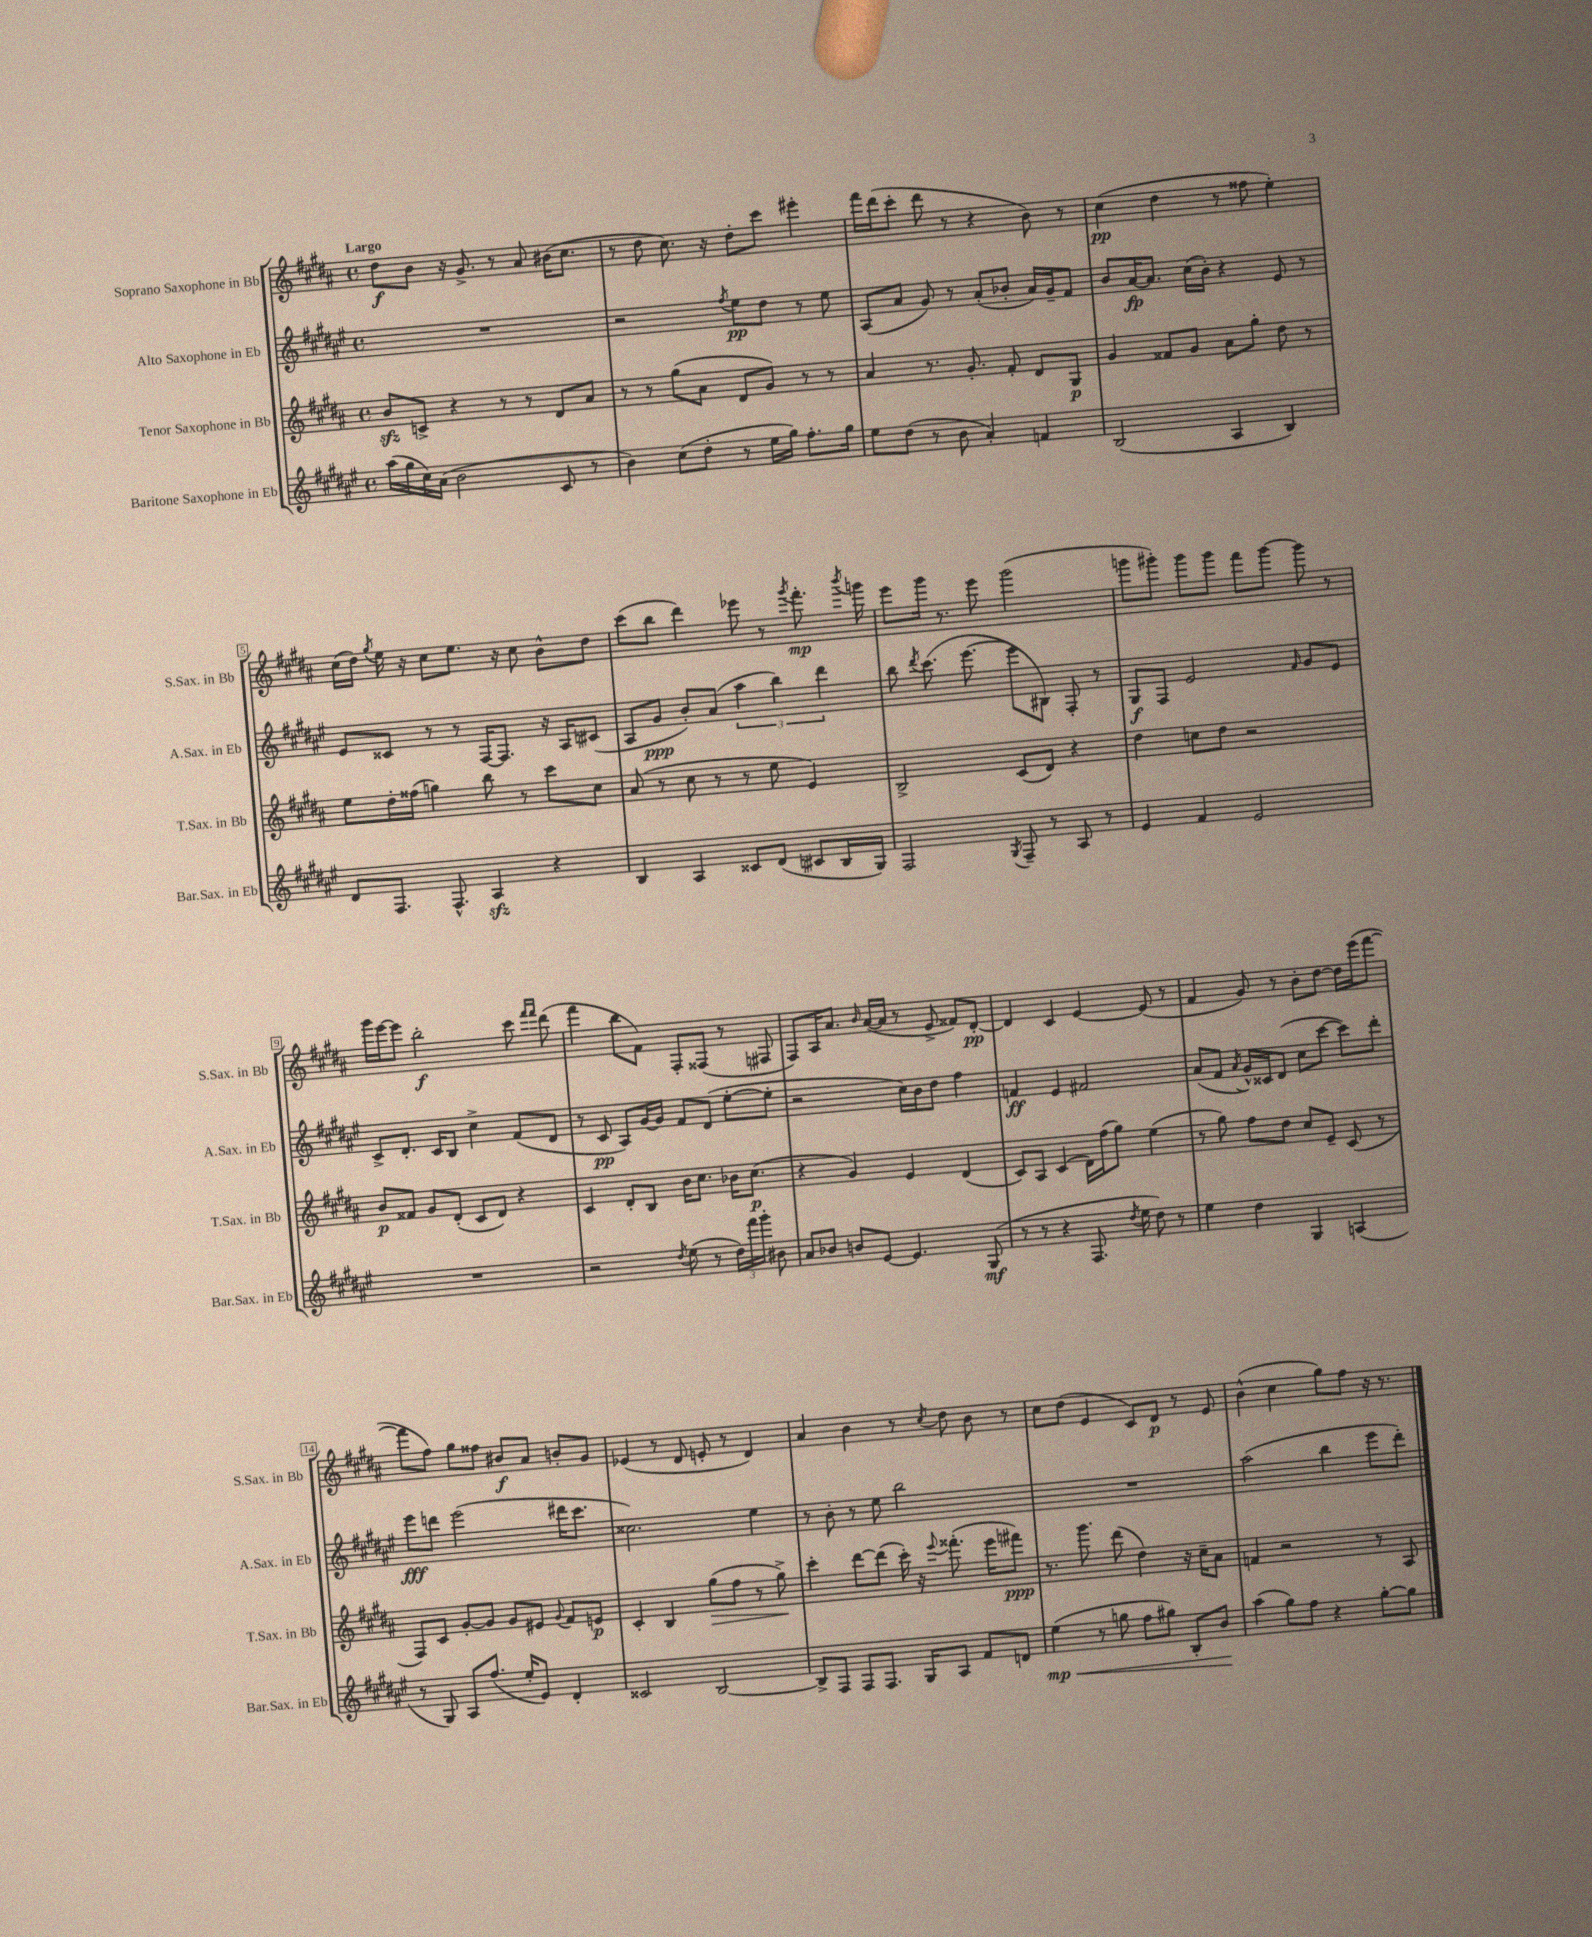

**kern	**dynam	**kern	**dynam	**kern	**dynam	**kern	**dynam
*part4	*part4	*part3	*part3	*part2	*part2	*part1	*part1
*staff4	*staff4	*staff3	*staff3	*staff2	*staff2	*staff1	*staff1
*I"Baritone Saxophone in Eb	*	*I"Tenor Saxophone in Bb	*	*I"Alto Saxophone in Eb	*	*I"Soprano Saxophone in Bb	*
*I'Bar.Sax. in Eb	*	*I'T.Sax. in Bb	*	*I'A.Sax. in Eb	*	*I'S.Sax. in Bb	*
*clefG2	*	*clefG2	*	*clefG2	*	*clefG2	*
*k[f#c#g#d#a#e#]	*	*k[f#c#g#d#a#]	*	*k[f#c#g#d#a#e#]	*	*k[f#c#g#d#a#]	*
*M4/4	*	*M4/4	*	*M4/4	*	*M4/4	*
*met(c)	*	*met(c)	*	*met(c)	*	*met(c)	*
=1	=1	=1	=1	=1	=1	=1	=1
!	!	!	!	!	!	!LO:TX:a:B:t=Largo	!
(16aa#\LL	.	8bzz/L	.	1r	.	8dd#\L	f
16gg#\	.	.	.	.	.	.	.
16cc#\)	.	8cn^/J	.	.	.	8b\J	.
(16a#\JJ	.	.	.	.	.	.	.
2b\	.	4r	.	.	.	16r	.
.	.	.	.	.	.	8.g#^/	.
.	.	8r	.	.	.	8r	.
.	.	8r	.	.	.	8a#/	.
8c#/	.	8d#/L	.	.	.	(16b#X\KL	.
.	.	.	.	.	.	8.cc#\J	.
8r	.	8a#/J	.	.	.	.	.
=2	=2	=2	=2	=2	=2	=2	=2
4b\)	.	8r	.	2r	.	8r	.
.	.	8r	.	.	.	8dd#\	.
(8cc#\L	.	(8gg#\L	.	.	.	8.cc#\)	.
8dd#'\J	.	8a#\J	.	.	.	.	.
.	.	.	.	.	.	16r	.
.	.	.	.	8qff#/	.	.	.
8r	.	8d#/L	.	8ee#\L	pp	8dd#'\L	.
16ee#\LL	.	8g#/J)	.	8dd#\J	.	8ccc#\J	.
16gg#\JJ)	.	.	.	.	.	.	.
8.ff#'\L	.	8r	.	8r	.	4eee#X'\	.
.	.	8r	.	8ee#\	.	.	.
16gg#\Jk	.	.	.	.	.	.	.
=3	=3	=3	=3	=3	=3	=3	=3
8ee#\L	.	4a#/	.	(8A#/L	.	16fff#\LL	.
.	.	.	.	.	.	(16ddd#\J	.
(8dd#\J	.	.	.	8a#/J	.	8ccc#'\J	.
8r	.	8.r	.	8g#/)	.	8ddd#\	.
8b\	.	.	.	8r	.	8r	.
.	.	8.g#'/	.	.	.	.	.
4a#'/)	.	.	.	(8a#'/L	.	4r	.
.	.	8f#'/	.	8b-X'/J	.	.	.
4fn/	.	8d#/L	.	16a#/LL)	.	8b\)	.
.	.	.	.	16g#~/J	.	.	.
.	.	8G#/J	p	8f#/J	.	8r	.
=4	=4	=4	=4	=4	=4	=4	=4
(2B/	.	4g#/	.	8b/L	.	(4cc#\	pp
.	.	.	.	[16a#/K	fp	.	.
.	.	.	.	8.a#/J]	.	.	.
.	.	8f##X/L	.	.	.	4dd#\	.
.	.	8g#/J	.	(16cc#\LL	.	.	.
.	.	.	.	16b'\JJ)	.	.	.
4A#/	.	8a#\L	.	4r	.	8r	.
.	.	8gg#'\J	.	.	.	8ff##X\	.
4B/)	.	8dd#\	.	8e#/	.	4ee'\)	.
.	.	8r	.	8r	.	.	.
!!LO:LB:g=z
=5	=5	=5	=5	=5	=5	=5	=5
8d#/L	.	8ee\L	.	8e#/L	.	(16cc#\LL	.
.	.	.	.	.	.	16dd#\JJ)	.
.	.	.	.	.	.	8qgg#/	.
8.F#/J	.	16dd#'\L	.	8c##X/J	.	16ee\	.
.	.	(16ff##X\JJ	.	.	.	16r	.
.	.	4ggn\)	.	8r	.	8cc#\L	.
8.F#^^/	.	.	.	.	.	.	.
.	.	.	.	8r	.	8.ee\J	.
4A#zz/	.	8bb\	.	[16F#/KL	.	.	.
.	.	.	.	8.F#/J]	.	16r	.
.	.	8r	.	.	.	8cc#\	.
4r	.	8ccc#\L	.	16r	.	8b^^\L	.
.	.	.	.	16A#/KL	.	.	.
.	.	8cc#\J	.	(8c#X/J	.	8dd#\J	.
=6	=6	=6	=6	=6	=6	=6	=6
4B/	.	(8a#/	.	8A#/L	.	(8ccc#\L	.
.	.	8r	.	8g#/J	ppp	8bb\J	.
4A#/	.	8cc#\	.	8b'/L)	.	4ddd#\)	.
.	.	8r	.	(8a#/J	.	.	.
8c##X/L	.	8r	.	6aa#\	.	8eee-X\	.
(8d#/J	.	8ee\	.	.	.	8r	.
.	.	.	.	6bb\)	.	.	.
.	.	.	.	.	.	8qggg#/	.
8c#X/L	.	4e/)	.	.	.	8.fff#'\	mp
.	.	.	.	6ddd#\	.	.	.
16B/L	.	.	.	.	.	.	.
.	.	.	.	.	.	8qbbb/	.
16G#/JJ)	.	.	.	.	.	16gggn\	.
=7	=7	=7	=7	=7	=7	=7	=7
2F#/	.	2B^/	.	8bb\	.	8eee\L	.
.	.	.	.	8qddd#/	.	.	.
.	.	.	.	(8.ccc#\	.	16ggg#\Jk	.
.	.	.	.	.	.	8.r	.
.	.	.	.	[8.eee#\	.	.	.
.	.	.	.	.	.	8eee\	.
8qG#/	.	.	.	.	.	.	.
8F#~/	.	(8c#/L	.	8eee#\L]	.	(2ggg#\	.
8r	.	8d#/J)	.	8B#X\J)	.	.	.
8A#/	.	4r	.	8F#'/	.	.	.
8r	.	.	.	8r	.	.	.
=8	=8	=8	=8	=8	=8	=8	=8
4e#/	.	4dd#\	.	8G#/L	f	8gggn\L	.
.	.	.	.	8F#/J	.	8ggg#X'\J)	.
4f#/	.	8ccn\L	.	2e#/	.	8ggg#\L	.
.	.	8dd#\J	.	.	.	8ggg#\J	.
2e#/	.	2r	.	.	.	8fff#\L	.
.	.	.	.	.	.	[8ggg#\J	.
.	.	.	.	16qqf#/	.	.	.
.	.	.	.	8g#/L	.	8ggg#\]	.
.	.	.	.	8e#/J	.	8r	.
!!LO:LB:g=z
=9	=9	=9	=9	=9	=9	=9	=9
1r	.	8b/L	p	8c#^/L	.	16ggg#\LL	.
.	.	.	.	.	.	[16eee\J	.
.	.	8f##X/J	.	8.d#'/J	.	8eee\J]	.
.	.	8g#/L	.	.	.	2bb'\	f
.	.	.	.	16c#/KL	.	.	.
.	.	(8d#'/J	.	8B/J	.	.	.
.	.	8c#/L	.	4cc#^\	.	.	.
.	.	8d#/J)	.	.	.	.	.
.	.	4r	.	(8f#/L	.	8ccc#\	.
.	.	.	.	.	.	16qqfff#/LL	.
.	.	.	.	.	.	16qqfff#/JJ	.
.	.	.	.	8d#/J	.	(8ddd#\	.
=10	=10	=10	=10	=10	=10	=10	=10
2r	.	4c#/	.	8r	.	4fff#\	.
.	.	.	.	8c#/	pp	.	.
.	.	8d#'/L	.	8A#/L)	.	8bb\L	.
.	.	8B/J	.	[16g#/L	.	8f#\J)	.
.	.	.	.	16g#/JJ]	.	.	.
8qdd#/	.	.	.	.	.	.	.
(8ee#\	.	16b\KL	.	8f#/L	.	8F#'/L	.
.	.	8.cc#\J	.	.	.	.	.
8r	.	.	.	(8d#/J	.	(8F##X/J	.
24dd#\LL)	.	16b-X\KL	.	[8ee#'\L	.	8r	.
24fff#\	.	.	.	.	.	.	.
.	.	(8.cc#\J	p	.	.	.	.
24ggg#'\JJ	.	.	.	.	.	.	.
8b#X\	.	.	.	8ee#'\J]	.	8F#X/	.
=11	=11	=11	=11	=11	=11	=11	=11
8a#/L	.	4r	.	2r	.	8F#/L)	.
8b-X/J	.	.	.	.	.	16A#/K	.
.	.	.	.	.	.	8.a#/J	.
8bn/L	.	4g#/)	.	.	.	.	.
.	.	.	.	.	.	16qqb/	.
[8e#/J	.	.	.	.	.	([16a#/LL	.
.	.	.	.	.	.	16a#/JJ]	.
4.e#/]	.	4e/	.	16cc#\LL)	.	8r	.
.	.	.	.	16b\J	.	.	.
.	.	.	.	8dd#\J	.	8e^/	.
.	.	(4d#/	.	4ff#\	.	8f##X/L)	.
(8G#/	mf	.	.	.	.	[8d#'/J	pp
=12	=12	=12	=12	=12	=12	=12	=12
8r	.	8c#/L)	.	4fn/	ff	4d#/]	.
8r	.	8A#/J	.	.	.	.	.
4r	.	(4c#/	.	4e#/	.	4c#/	.
8.F#/	.	16d#\LL)	.	2f#X/	.	[4e/	.
.	.	(16ff#\J	.	.	.	.	.
.	.	8gg#\J)	.	.	.	.	.
8qdd#/	.	.	.	.	.	.	.
16ee#\	.	.	.	.	.	.	.
8dd#\)	.	(4ee\	.	.	.	(8e/]	.
8r	.	.	.	.	.	8r	.
=13	=13	=13	=13	=13	=13	=13	=13
4ee#\	.	8r	.	(8a#/L	.	4f#/	.
.	.	8gg#\)	.	8f#/J	.	.	.
.	.	.	.	8qa#/	.	.	.
4dd#\	.	8ff#\L	.	16g#^^/LL)	.	8g#/)	.
.	.	.	.	16c##X/J	.	.	.
.	.	8dd#\J	.	(8d#/J	.	8r	.
4G#/	.	8cc#/L	.	8cc#\L	.	8b'\L	.
.	.	8e~/J	.	[8ccc#\J	.	[8dd#\J	.
(4An/	.	(8c#/	.	8ccc#\L])	.	16dd#\LL]	.
.	.	.	.	.	.	(16eee\J	.
.	.	8r	.	8ddd#'\J	.	[8fff#\J	.
!!LO:LB:g=z
=14	=14	=14	=14	=14	=14	=14	=14
8r	.	8F#/L)	.	8eee#\L	fff	8fff#\L]	.
8G#/)	.	8c#/J	.	8dddn\J	.	8ff#\J)	.
8A#/L	.	[8g#'/L	.	(2eee#\	.	8gg#\L	.
(8.ff#/J	.	8g#/J]	.	.	.	8ff##X\J	.
.	.	8g#/L	.	.	.	8b#X/L	f
16ee#'/KL	.	.	.	.	.	.	.
8e#/J)	.	8e#X/J	.	.	.	8a#/J	.
.	.	8qqg#/	.	.	.	.	.
4d#'/	.	8f#/L	.	16ddd#X\KL	.	8bn'/L	.
.	.	.	.	8.ccc#\J	.	.	.
.	.	8en/J	p	.	.	8g#/J	.
=15	=15	=15	=15	=15	=15	=15	=15
2c##X/	.	4c#'/	.	2.cc##X\)	.	(4e-X/	.
.	.	4B/	.	.	.	8r	.
.	.	.	.	.	.	8d#/	.
!	!	!	!LO:HP:b	!	!	!	!
[2B/	.	(8gg#\L	>	.	.	8en'/	.
.	.	8ff#\J	.	.	.	8r	.
.	.	8r	.	4ee#\	.	4d#/)	.
.	.	8gg#^\)	.	.	.	.	.
.	.	.	]	.	.	.	.
=16	=16	=16	=16	=16	=16	=16	=16
8B^/L]	.	4ccc#'\	.	8r	.	4a#/	.
8F#/J	.	.	.	8b'\	.	.	.
8F#/L	.	[8ddd#\L	.	8r	.	4b\	.
8.F#/J	.	(8ddd#\J]	.	8ee#\	.	.	.
.	.	16ccc#'\)	.	2bb\	.	8r	.
16G#/KL	.	16r	.	.	.	.	.
.	.	8qqeee/	.	.	.	8qcc#/	.
8A#/J	.	(8.fff##X'\	.	.	.	8dd#\	.
8f#/L	.	.	.	.	.	8b\	.
.	.	16eee\KL	.	.	.	.	.
8dn/J	.	8fff#X\J)	ppp	.	.	8r	.
=17	=17	=17	=17	=17	=17	=17	=17
!	!LO:HP:b	!	!	!	!	!	!
(4ee#\	< mp	8.r	.	1r	.	8cc#\L	.
.	.	.	.	.	.	(8dd#\J	.
.	.	8.ggg#\	.	.	.	.	.
8r	.	.	.	.	.	4e/	.
8ggn\	.	(8ddd#\	.	.	.	.	.
8ff#\L	.	4dd#\)	.	.	.	8c#/L)	.
8gg#X\J)	.	.	.	.	.	8d#/J	p
8B'/L	.	16r	.	.	.	8r	.
.	.	16cc#~\KL	.	.	.	.	.
8b/J	.	8a#\J	.	.	.	8e/	.
.	[	.	.	.	.	.	.
=18	=18	=18	=18	=18	=18	=18	=18
(4aa#\	.	4fn/	.	(2aa#\	.	(4b^^\	.
8gg#\L)	.	2r	.	.	.	4cc#\	.
8ff#\J	.	.	.	.	.	.	.
4r	.	.	.	4bb\	.	8gg#\L)	.
.	.	.	.	.	.	8ff#\J	.
[8gg#'\L	.	8r	.	8eee#\L	.	16r	.
.	.	.	.	.	.	8.r	.
8gg#\J]	.	8A#/	.	8ddd#'\J)	.	.	.
==	==	==	==	==	==	==	==
*-	*-	*-	*-	*-	*-	*-	*-
